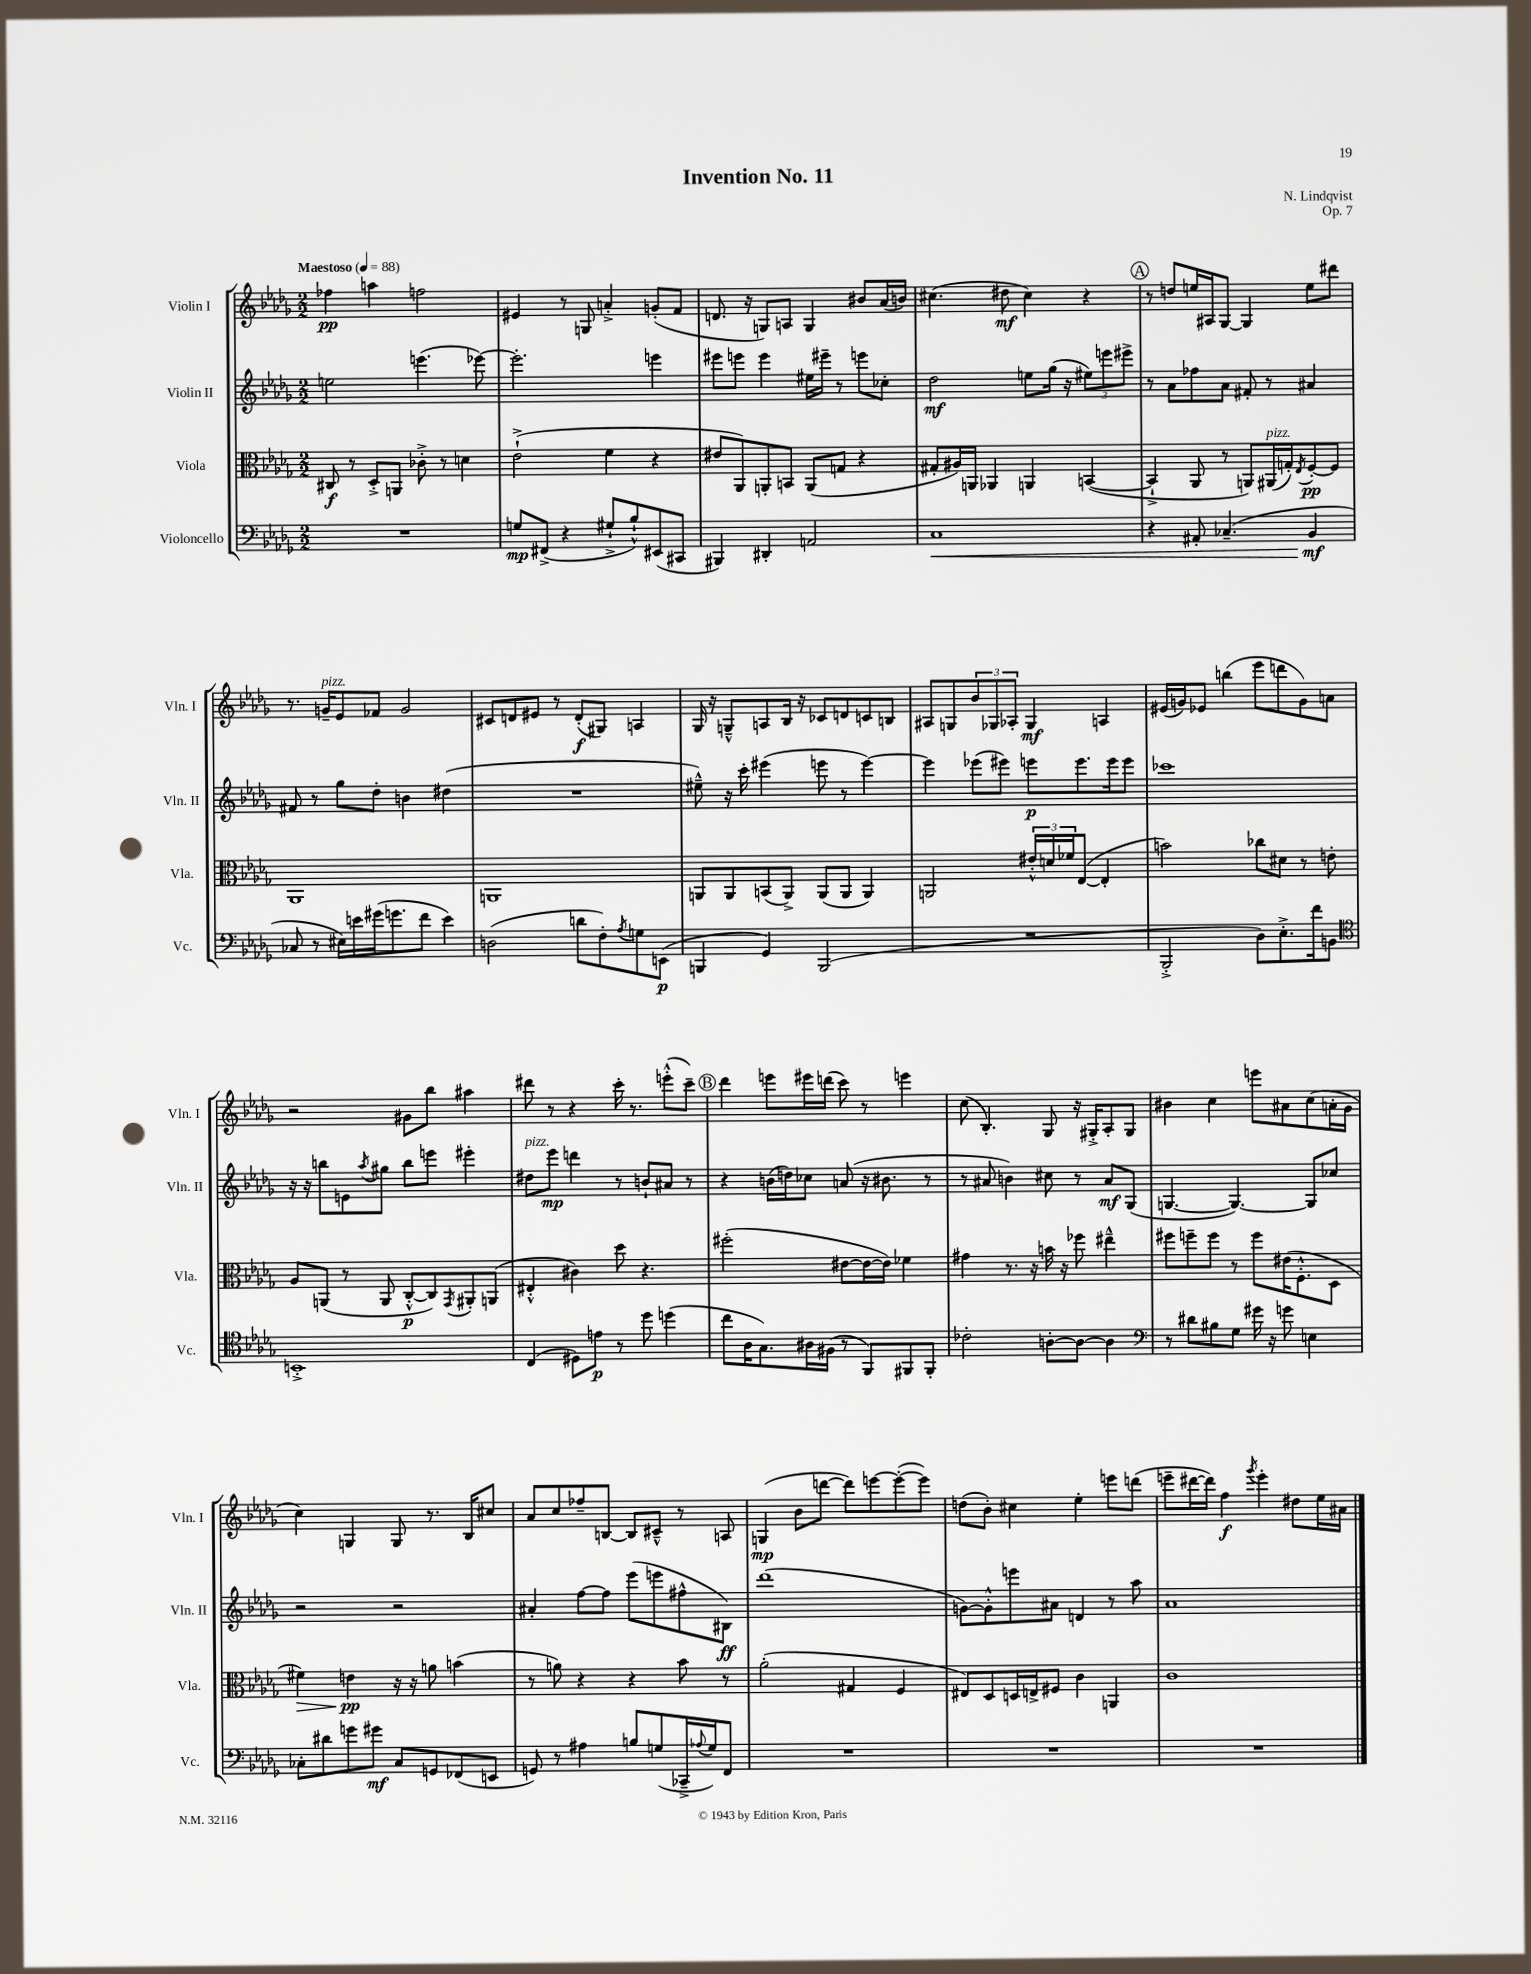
\header { title = "Invention No. 11" composer = "N. Lindqvist" opus = "Op. 7" }
<<
\new StaffGroup <<
\new Staff = "s0" \with { instrumentName = "Violin I" shortInstrumentName = "Vln. I" } {
    \clef treble \key des \major \numericTimeSignature \time 2/2 \tempo "Maestoso" 4 = 88
    fes''4\pp a''4 f''2 |
    eis'4 r8 g8 a'4-.-> g'8-.( f'8 |
    d'8. r16 g8) a8 g4 bis'8 aes'16( b'16) |
    cis''4.( dis''8\mf cis''4) r4 |
    \mark \markup { \circle "A" } r8 d''8 e''16 ais16 ges8~ ges4 e''8 dis'''8 |
    r8. g'16--^\markup { \italic "pizz." } ees'8 fes'8 g'2 |
    cis'8 d'8 eis'8 r8 d'8-.\f( gis8) a4 |
    ges16 r16 g8---^ a8 bes16 r16 ces'8 d'8 c'8 b8 |
    ais8 g8 \tuplet 3/2 { bes'8 ges8 aes8-. } ges4\mf a4 |
    eis'16( g'16) ees'8 b''4( ees'''8 d'''8 g'8) a'8 |
    r2 gis'8 bes''8 ais''4 |
    dis'''8 r8 r4 c'''16-. r8. e'''8-.-^( c'''8--) |
    \mark \markup { \circle "B" } des'''4 e'''8 eis'''16 d'''16( c'''8) r8 e'''4 |
    c''8( bes4.-.) ges8 r16 gis16-.-> aes8-. gis8 |
    bis'4 c''4 e'''8 ais'8 c''8( a'16-. ges'16 |
    c''4) g4 g8 r8. bes16 cis''8 |
    aes'8 c''8 fes''8-- b8~ b8 cis'8---^ r8 a8 |
    g4\mp( bes'8 d'''8~ d'''8) e'''8~ e'''8~-.( e'''8) |
    d''8( bes'8-.) cis''4 ees''4-. e'''8 d'''8( |
    e'''8-- dis'''16~ dis'''16) f''4\f \acciaccatura { ges'''8 } e'''4-. dis''8 ees''16 ais'16 \bar "|." |
}
\new Staff = "s1" \with { instrumentName = "Violin II" shortInstrumentName = "Vln. II" } {
    \clef treble \key des \major \numericTimeSignature \time 2/2
    e''2 e'''4.( ees'''8~) |
    ees'''2.-. e'''4 |
    eis'''8 e'''8 e'''4 eis''16 eis'''16-- r8 e'''8 ces''8-. |
    des''2\mf e''8 ges''16( r16 \tuplet 3/2 { eis''8) e'''8 eis'''8-> } |
    \mark \markup { \circle "A" } r8 aes'8 fes''8 aes'8 fis'8-. r8 ais'4 |
    fis'8 r8 ges''8 des''8-. b'4 dis''4( |
    R1 |
    eis''8---^) r16 c'''16-. eis'''4( e'''8 r8 e'''4~) |
    e'''4 ees'''8( eis'''8) e'''8\p e'''8. e'''16 e'''8 |
    ces'''1 |
    r16 r16 b''8 e'8 \acciaccatura { aes''8 } gis''8 b''8 e'''8 eis'''4-. |
    dis''8^\markup { \italic "pizz." } ees'''8\mp d'''4 r8 b'8-! ais'8 r8 |
    \mark \markup { \circle "B" } r4 b'16( d''16) ces''8 a'8( r16 bis'8. r8 |
    r8 ais'8 b'4) cis''8 r8 ais'8\mf ges8( |
    g4.~ g4.~) g8 ces''8 |
    r2 r2 |
    ais'4-. f''8~ f''8 ees'''8( e'''8 fis''8-^ bis8\ff) |
    des'''1( |
    g'8~) g'8-.-^ e'''8 ais'8 d'4 r8 aes''8 |
    aes'1 \bar "|." |
}
\new Staff = "s2" \with { instrumentName = "Viola" shortInstrumentName = "Vla." } {
    \clef alto \key des \major \numericTimeSignature \time 2/2
    cis8\f r8 des8-.-> a,8 ces'8-.-> r8 d'4 |
    ees'2-!->( f'4 r4 |
    eis'8 aes,8) a,8-. b,8 a,8( g8 r4 |
    gis8-. ais16) a,16 aes,4 a,4 b,4~( |
    \mark \markup { \circle "A" } b,4-!-> aes,8 r8 a,8) ais,16^\markup { \italic "pizz." }( g16-.) \acciaccatura { ees8 } f8~-.\pp f8 |
    aes,1 |
    a,1 |
    a,8 a,8 b,8( a,8->) a,8( a,8 a,4) |
    a,2 \tuplet 3/2 { eis'16-.-^ d'16 fes'16 } ees8~( ees4-. |
    b'2) ces''8 dis'8 r8 e'8-. |
    aes8 a,8( r8 a,8 c8~-.-^\p c8) \acciaccatura { ges,8 } ais,8-. a,8( |
    eis4-.-^ cis'4) des''8 r4. |
    \mark \markup { \circle "B" } fis''2-.( eis'8~ eis'16~ eis'16) fes'4 |
    gis'4 r8. r16 b'16 r16 fes''8 eis''4---^ |
    fis''8 f''8-- f''8 r8 f''8 eis'16( f8.-.-^ des8 |
    fis'4\>) e'4\pp\! r16 r16 a'8 b'4( |
    r8 a'8) r4 r4 bes'8 r8 |
    aes'2-.( gis4 f4 |
    eis8) des8 d16 e16-> fis8 c'4 a,4 |
    c'1 \bar "|." |
}
\new Staff = "s3" \with { instrumentName = "Violoncello" shortInstrumentName = "Vc." } {
    \clef bass \key des \major \numericTimeSignature \time 2/2
    R1 |
    g8\mp fis,8->( r4 gis8-!-> bes8-!-^) eis,8( cis,8 |
    bis,,4) dis,4-. a,2 |
    c1\< |
    \mark \markup { \circle "A" } r4 ais,8-. ces4.--( bes,4\mf\! |
    ces8 r8 eis16) e'16 gis'16( g'8. f'8 e'4) |
    d2( d'8 f8-.) \acciaccatura { aes8 } g8 e,8\p( |
    b,,4 ges,4) b,,2( |
    R1 |
    bes,,2-.-> des8) ees8.-.-> f'16 b,8 |
    \clef tenor b,1-.-> |
    c4( dis8) e'8\p r8 des''8 d''4( |
    \mark \markup { \circle "B" } c''8 aes16 ges8.) ais16 fis16( r8 f,8) fis,8 fis,8-. |
    ces'2-. a8~-. a8~ a4 |
    \clef bass r8 dis'8 bis8 ges8 gis'16 r16 g'8 e4 |
    ces8-. dis'8 g'8 gis'8\mf ces8 g,8 fes,8( e,8 |
    g,8) r8 ais4 b8 g8( ces,16---> \appoggiatura { aes8 } g16) f,8 |
    R1 |
    R1 |
    R1 \bar "|." |
}
>>
>>
\layout { \context { \Score \remove "Bar_number_engraver" } }
